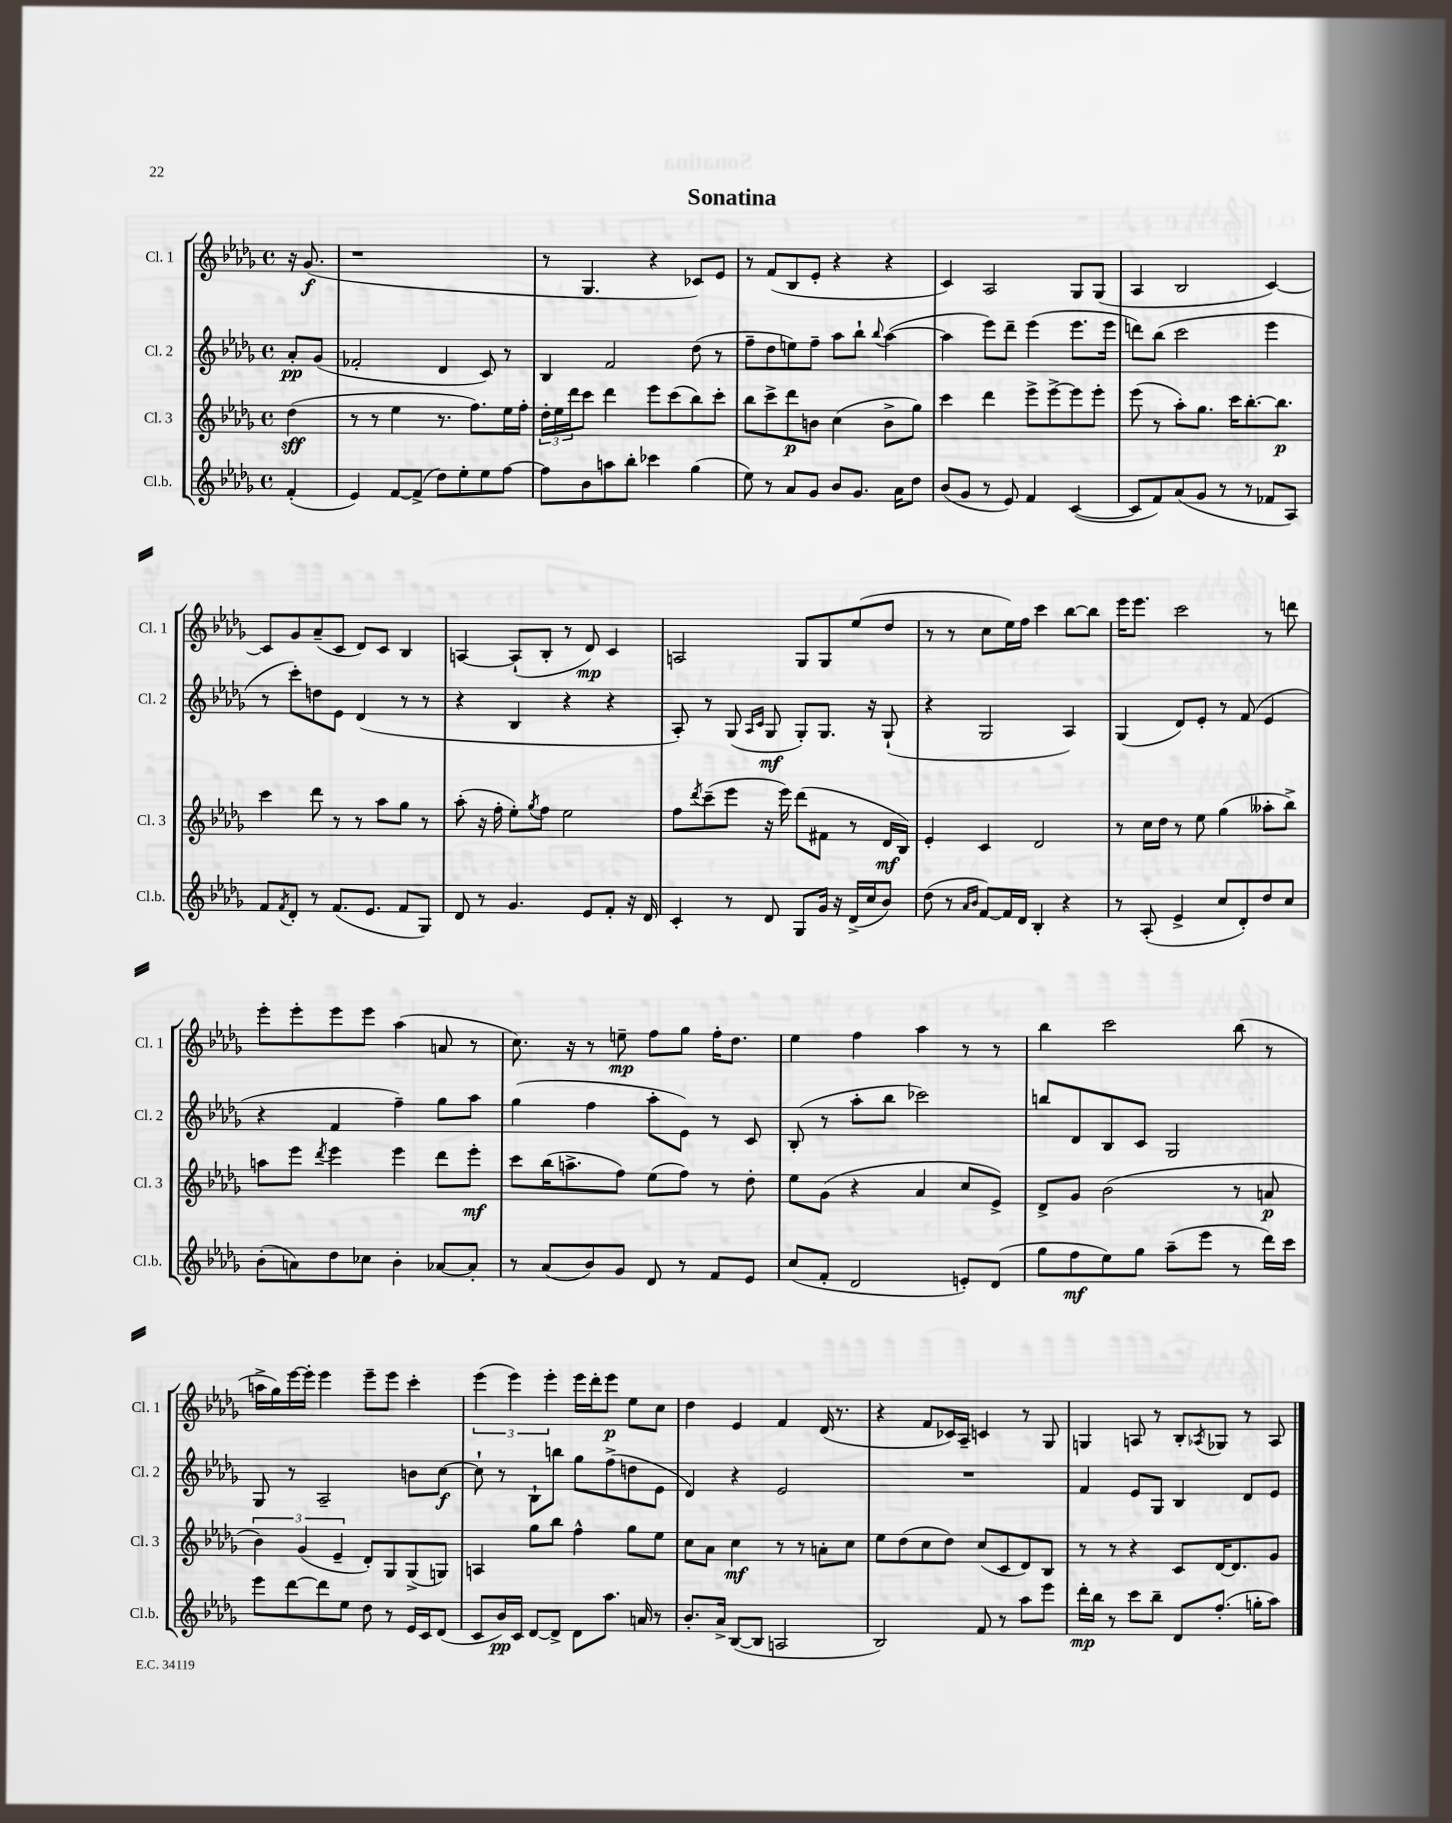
\header { title = "Sonatina" }
<<
\new StaffGroup <<
\new Staff = "s0" \with { instrumentName = "Cl. 1" shortInstrumentName = "Cl. 1" } {
    \clef treble \key des \major \defaultTimeSignature \time 4/4 \partial 4
    r16 ges'8.\f( |
    r1 |
    r8 ges4. r4 ces'8) ees'8 |
    r8 f'8( bes8 ees'8-. r4 r4 |
    c'4) aes2 ges8 ges8( |
    aes4 bes2 c'4~) |
    c'8 ges'8 aes'8--( c'8 des'8) c'8 bes4 |
    a4~ a8-!( bes8-. r8 des'8\mp) c'4 |
    a2 ges8 ges8 ees''8( des''8 |
    r8 r8 c''8 ees''16) f''16 c'''4 bes''8~ bes''8 |
    ees'''16 ees'''8. c'''2 r8 d'''8 |
    ees'''8-. ees'''8-. ees'''8 ees'''8 aes''4( a'8 r8 |
    c''8.) r16 r8 e''8--\mp f''8 ges''8 f''16-. des''8. |
    ees''4 f''4 aes''4 r8 r8 |
    bes''4 c'''2 bes''8( r8 |
    a''16-> ges''16) ees'''16~ ees'''16-. ees'''4 ees'''8-- ees'''8 c'''4-. |
    \tuplet 3/2 { ees'''4( ees'''4) ees'''4-. } ees'''16 des'''16-. ees'''8\p ees''8 c''8 |
    des''4 ees'4 f'4 des'16( r8. |
    r4 f'8 ces'16) aes16-- c'4 r8 ges8 |
    g4 a8 r8 bes8-. \acciaccatura { aes8 } ges8 r8 aes8 \bar "|." |
}
\new Staff = "s1" \with { instrumentName = "Cl. 2" shortInstrumentName = "Cl. 2" } {
    \clef treble \key des \major \defaultTimeSignature \time 4/4 \partial 4
    aes'8-.\pp ges'8( |
    fes'2-. des'4 c'8) r8 |
    bes4 f'2 des''8( r8 |
    f''8-- des''8 e''8) f''8-- aes''8 bes''8-! \appoggiatura { bes''8 } aes''4~( |
    aes''4 ees'''8) des'''8-- ees'''4( ees'''8. ees'''16 |
    d'''8) bes''8( c'''2 ees'''4 |
    r8 c'''8-.) d''8 ees'8 des'4( r8 r8 |
    r4 bes4 r4 r4 |
    aes8-.) r8 ges8( \grace { aes16 c'16 } ges8\mf ges8-.) ges8. r16 ges8-!( |
    r4 ges2 aes4) |
    ges4( des'8) ees'8-. r8 f'8( ees'4 |
    r4 f'4 f''4--) ges''8 aes''8 |
    ges''4( f''4 aes''8-. ees'8) r8 c'8 |
    bes8-.( r8 aes''8-. bes''8 ces'''2) |
    b''8 des'8 bes8 c'8 ges2 |
    ges8 r8 aes2-- b'8 c''8~\f |
    c''8-! r8 bes8-! b''8 ges''8 f''8->( d''8 ees'8 |
    des'4) r4 ees'2 |
    R1 |
    f'4 ees'8 ges8 bes4 des'8 ees'8 \bar "|." |
}
\new Staff = "s2" \with { instrumentName = "Cl. 3" shortInstrumentName = "Cl. 3" } {
    \clef treble \key des \major \defaultTimeSignature \time 4/4 \partial 4
    des''4\sff( |
    r8 r8 ees''4 r8. f''8.) ees''16 f''16-. |
    \tuplet 3/2 { des''16-. ees''16 des'''16 } c'''8 des'''4 ees'''8 c'''8( bes''8) c'''8-. |
    bes''8 c'''8-> des'''8\p b'8 c''4( b'8-> ges''8) |
    c'''4 des'''4 ees'''8-> ees'''8~-> ees'''8 ees'''8-. |
    ees'''8( r8 aes''8-.) ges''8. c'''16 bes''8.~-. bes''8.\p |
    c'''4 des'''8 r8 r8 aes''8 ges''8 r8 |
    aes''8-.( r16 f''16-. ees''8-.) \acciaccatura { ges''8 } f''8 ees''2 |
    f''8 \acciaccatura { des'''8 } c'''8--( ees'''8 r16 ees'''16) des'''8( fis'8 r8 des'16\mf bes16) |
    ees'4-. c'4 des'2 |
    r8 c''16 des''16 r8 ees''8 ges''4( aeses''8-. bes''8->) |
    a''8 ees'''8 \acciaccatura { des'''8 } ees'''4 ees'''4 des'''8 ees'''8-.\mf |
    c'''8 bes''16( a''8.-> f''8) ees''8( f''8) r8 des''8-. |
    ees''8 ges'8( r4 aes'4 c''8 ees'8->) |
    des'8-> ges'8 bes'2( r8 a'8\p |
    \tuplet 3/2 { bes'4) ges'4( ees'4-- } des'8-.) ges8 ges8->( g8) |
    a4 ges''8 bes''8 f''4-^ ges''8 ees''8 |
    c''8 aes'8 c''4\mf r8 r8 a'8-. c''8 |
    ees''8 des''8( c''8 des''8) c''8( c'8 des'8) bes8 |
    r8 r8 r4 c'8 des'16~ des'8. ges'8 \bar "|." |
}
\new Staff = "s3" \with { instrumentName = "Cl.b." shortInstrumentName = "Cl.b." } {
    \clef treble \key des \major \defaultTimeSignature \time 4/4 \partial 4
    f'4-.( |
    ees'4) f'8~ f'8->( des''8) ees''8-. ees''8 f''8~ |
    f''8 bes'8 a''8 bes''8-. ces'''4 ges''4( |
    ees''8) r8 aes'8 ges'8 bes'8 ges'8. aes'16 des''8 |
    bes'8( ges'8 r8 ees'8) f'4 c'4~( |
    c'8 f'8) aes'8( ges'8 r8 r8 fes'8 aes8) |
    f'8 \acciaccatura { f'8 } des'8-. r8 f'8.( ees'8. f'8 ges8) |
    des'8 r8 ges'4. ees'8 f'8-. r16 des'16 |
    c'4-. r8 des'8 ges8 ges'16 r16 des'16->( c''16 bes'8) |
    des''8( r8 \grace { aes'16 bes'16 } f'8~) f'16 des'16 bes4-. r4 |
    r8 aes8-.( ees'4-> c''8 des'8-.) des''8 c''8 |
    bes'8-.( a'8) des''8 ces''8 bes'4-. aes'8~ aes'8-. |
    r8 aes'8( bes'8) ges'8 des'8 r8 f'8 ees'8 |
    c''8( f'8-. des'2 e'8-.) des'8( |
    ges''8 f''8\mf ees''8) ges''8 aes''8--( ees'''8 r8 des'''16) c'''16 |
    ees'''8 des'''8~ des'''8 ees''8 des''8 r8 ees'16 c'16 des'8( |
    c'8 bes'16\pp) c'16 des'8~ des'8-> des'8 aes''8. a'16 r8 |
    bes'8.-. aes'16-> bes8~( bes8 a2 |
    bes2) f'8 r8 aes''8 ees'''8 |
    des'''16-.\mp bes''16 r8 c'''8 bes''8-- des'8 f''8.-.( g''16-. aes''8) \bar "|." |
}
>>
>>
\layout { \context { \Score \remove "Bar_number_engraver" } }
